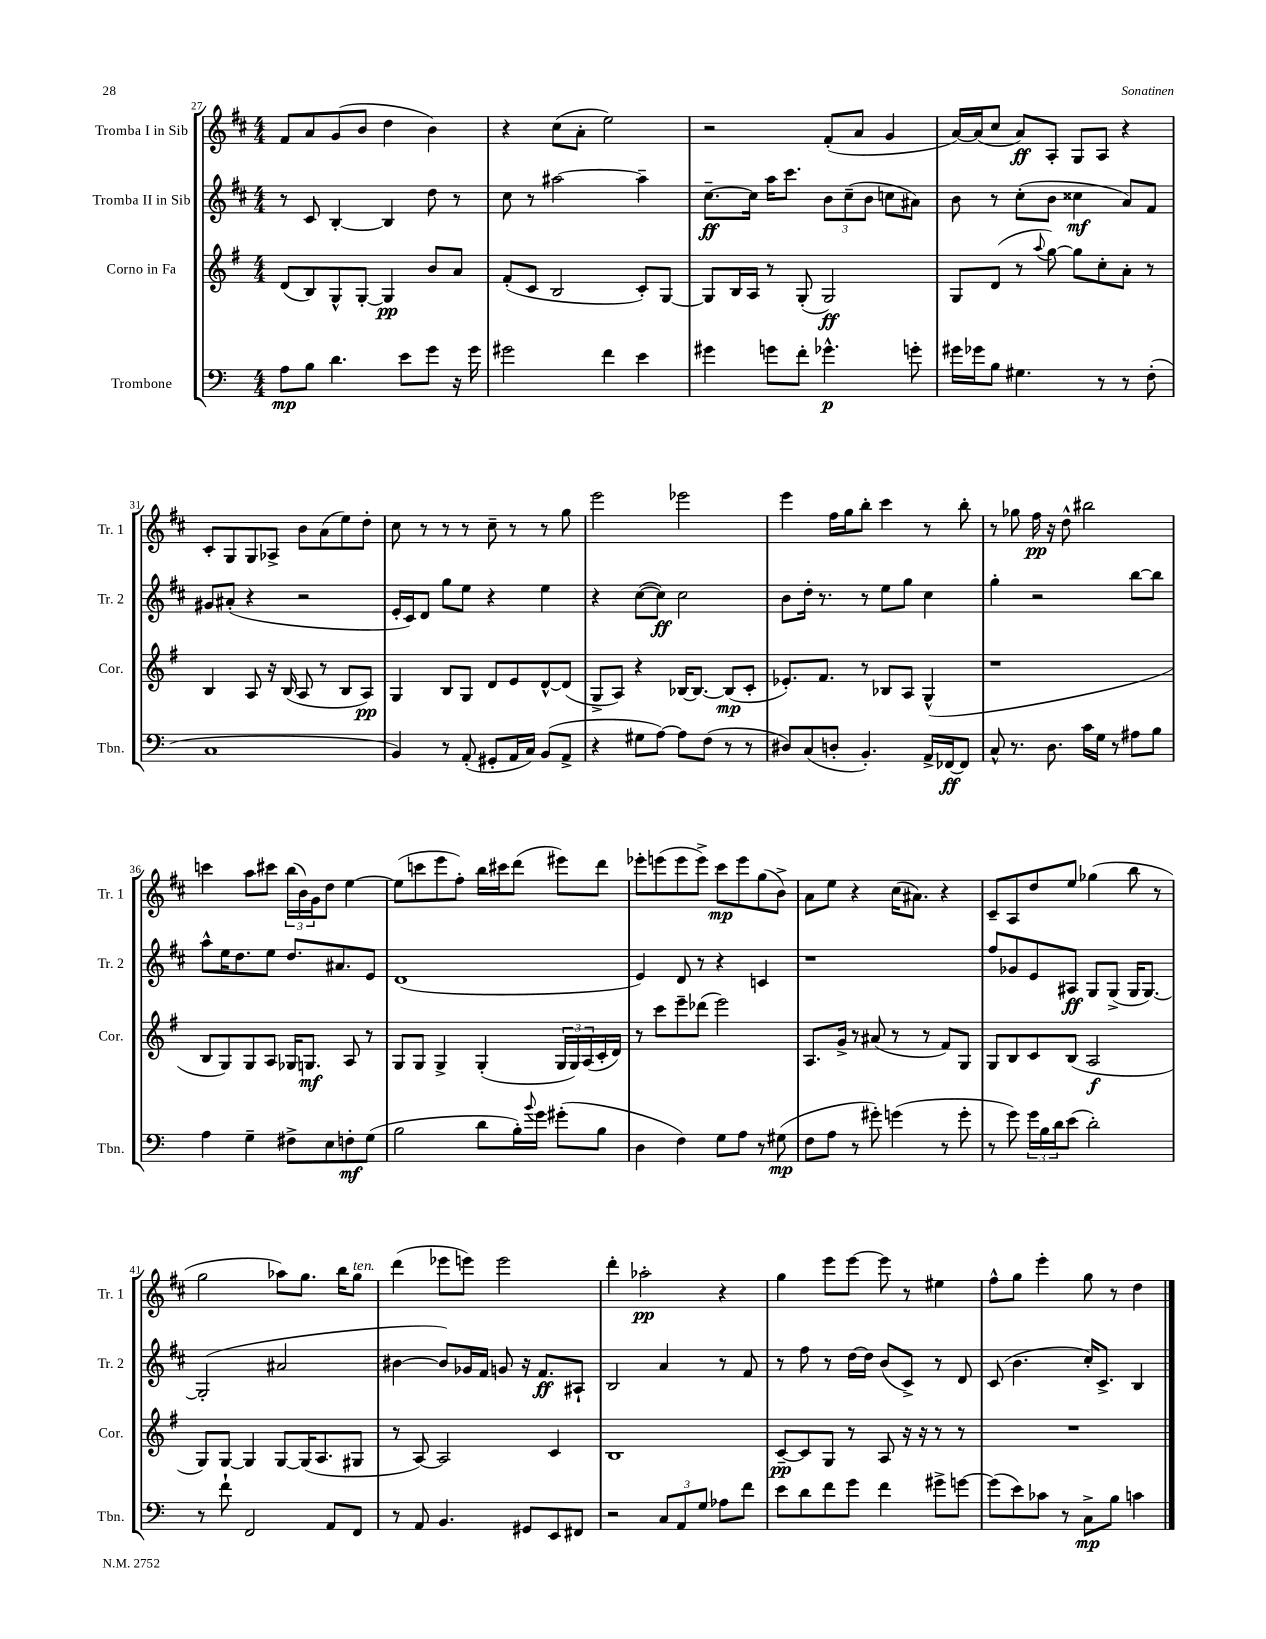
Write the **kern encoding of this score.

**kern	**dynam	**kern	**dynam	**kern	**dynam	**kern	**dynam
*part4	*part4	*part3	*part3	*part2	*part2	*part1	*part1
*staff4	*staff4	*staff3	*staff3	*staff2	*staff2	*staff1	*staff1
*I"Trombone	*	*I"Corno in Fa	*	*I"Tromba II in Sib	*	*I"Tromba I in Sib	*
*I'Tbn.	*	*I'Cor.	*	*I'Tr. 2	*	*I'Tr. 1	*
*clefF4	*	*clefG2	*	*clefG2	*	*clefG2	*
*k[]	*	*k[f#]	*	*k[f#c#]	*	*k[f#c#]	*
*M4/4	*	*M4/4	*	*M4/4	*	*M4/4	*
=27	=27	=27	=27	=27	=27	=27	=27
8A\L	mp	(8d/L	.	8r	.	8f#/L	.
8B\J	.	8B/)	.	8c#/	.	8a/	.
4.d\	.	8G^^/	.	[4B'/	.	(8g/	.
.	.	[8G'/J	.	.	.	8b/J	.
.	.	4G/]	pp	4B/]	.	4dd\	.
8e\L	.	.	.	.	.	.	.
8g\J	.	8b/L	.	8dd\	.	4b\)	.
16r	.	8a/J	.	8r	.	.	.
16g\	.	.	.	.	.	.	.
=28	=28	=28	=28	=28	=28	=28	=28
2g#X\	.	(8f#'/L	.	8cc#\	.	4r	.
.	.	8c/J	.	8r	.	.	.
.	.	2B/	.	[2aa#X\	.	(8cc#\L	.
.	.	.	.	.	.	8a'\J	.
4f\	.	.	.	.	.	2ee\)	.
4e\	.	8c'/L)	.	4aa#~\]	.	.	.
.	.	[8G/J	.	.	.	.	.
=29	=29	=29	=29	=29	=29	=29	=29
4g#X\	.	8G/L]	.	[8.cc#~\L	ff	2r	.
.	.	16B/L	.	.	.	.	.
.	.	16A/JJ	.	16cc#\Jk]	.	.	.
8gn\L	.	8r	.	16aa\KL	.	.	.
.	.	.	.	8.ccc#\J	.	.	.
8f'\J	.	(8G'/	.	.	.	.	.
4.g-X^^\	p	2G/)	ff	12b\L	.	(8f#'/L	.
.	.	.	.	(12cc#~\	.	.	.
.	.	.	.	.	.	8a/J	.
.	.	.	.	12b\J	.	.	.
.	.	.	.	8ccn\L	.	4g/	.
8gn'\	.	.	.	8a#X\J)	.	.	.
=30	=30	=30	=30	=30	=30	=30	=30
16g#X\LL	.	8G/L	.	8b\	.	[16a/LL)	.
16g-X\J	.	.	.	.	.	(16a/J]	.
8B\J	.	(8d/J	.	8r	.	8cc#/J	.
4.G#X\	.	8r	.	(8cc#'\L	.	8a/L)	ff
.	.	8qqaa/	.	.	.	.	.
.	.	[8gg\)	.	8b\J	.	8A'/J	.
.	.	8gg\L]	.	4cc##X\	mf	8G/L	.
8r	.	8cc'\	.	.	.	8A/J	.
8r	.	8a'\J	.	8a/L)	.	4r	.
(8F'\	.	8r	.	8f#/J	.	.	.
!!LO:LB:g=z
=31	=31	=31	=31	=31	=31	=31	=31
1C	.	4B/	.	8g#X/L	.	8c#'/L	.
.	.	.	.	(8a#X'/J	.	8G/	.
.	.	8A/	.	4r	.	8G/	.
.	.	16r	.	.	.	8A-X^/J	.
.	.	(16B/	.	.	.	.	.
.	.	8A/	.	2r	.	8b\L	.
.	.	8r	.	.	.	(8a\	.
.	.	8B/L	.	.	.	8ee\)	.
.	.	8A/J)	pp	.	.	8dd'\J	.
=32	=32	=32	=32	=32	=32	=32	=32
4BB/)	.	4G/	.	16e'/LL	.	8cc#\	.
.	.	.	.	16c#/J)	.	.	.
.	.	.	.	8d/J	.	8r	.
8r	.	8B/L	.	8gg\L	.	8r	.
(8AA'/	.	8G/J	.	8ee\J	.	8r	.
8GG#X'/L	.	8d/L	.	4r	.	8cc#~\	.
16AA/L	.	8e/	.	.	.	8r	.
16C/JJ)	.	.	.	.	.	.	.
(8BB/L	.	[8d^^/	.	4ee\	.	8r	.
8AA^/J	.	(8d/J]	.	.	.	8gg\	.
=33	=33	=33	=33	=33	=33	=33	=33
4r	.	8G^/L	.	4r	.	2eee\	.
.	.	8A/J)	.	.	.	.	.
8G#X\L	.	4r	.	([8cc#\L	.	.	.
[8A\J)	.	.	.	8cc#\J])	ff	.	.
8A\L]	.	[16B-X/KL	.	2cc#\	.	2eee-X\	.
.	.	8.B-/J_	.	.	.	.	.
(8F\J	.	.	.	.	.	.	.
8r	.	(8B-/L]	mp	.	.	.	.
8r	.	8c'/J	.	.	.	.	.
=34	=34	=34	=34	=34	=34	=34	=34
8D#X/L)	.	8.e-X'/L)	.	8b\L	.	4eee\	.
(8C/	.	.	.	16dd'\Jk	.	.	.
.	.	8.f#/J	.	8.r	.	.	.
8Dn'/J	.	.	.	.	.	16ff#\LL	.
.	.	.	.	.	.	16gg\J	.
4.BB'/)	.	8r	.	8r	.	8bb'\J	.
.	.	8B-X/L	.	8ee\L	.	4ccc#\	.
.	.	8A/J	.	8gg\J	.	.	.
16AA^/LL	.	(4G^^/	.	4cc#\	.	8r	.
[16FF-X/J	ff	.	.	.	.	.	.
8FF-/J]	.	.	.	.	.	8bb'\	.
=35	=35	=35	=35	=35	=35	=35	=35
8C^^/	.	1r	.	4gg'\	.	8r	.
8.r	.	.	.	.	.	8gg-X\	.
.	.	.	.	2r	.	16ff#\	pp
8.D\	.	.	.	.	.	16r	.
.	.	.	.	.	.	8dd^^\	.
16c\LL	.	.	.	.	.	2bb#X\	.
16G\JJ	.	.	.	.	.	.	.
8r	.	.	.	.	.	.	.
8A#X\L	.	.	.	[8bb\L	.	.	.
8B\J	.	.	.	8bb\J]	.	.	.
!!LO:LB:g=z
=36	=36	=36	=36	=36	=36	=36	=36
4A\	.	8B/L	.	8aa^^\L	.	4cccn\	.
.	.	8G/)	.	16ee\K	.	.	.
.	.	.	.	8.dd\	.	.	.
4G~\	.	8G/	.	.	.	8aa\L	.
.	.	8A/J	.	8ee\J	.	8ccc#X\J	.
8F#X^\L	.	16G-X/KL	.	8.dd/L	.	(24bb\LL	.
.	.	.	.	.	.	24b\)	.
.	.	8.Gn/J	mf	.	.	.	.
.	.	.	.	.	.	24g\J	.
8E\	.	.	.	.	.	8dd\J	.
.	.	.	.	8.a#X/	.	.	.
8Fn'\	mf	8A/	.	.	.	[4ee\	.
(8G\J	.	8r	.	8e/J	.	.	.
=37	=37	=37	=37	=37	=37	=37	=37
2B\	.	8G/L	.	(1d	.	(8ee\L]	.
.	.	8G/J	.	.	.	8cccn\	.
.	.	4G^/	.	.	.	8eee\	.
.	.	.	.	.	.	8ff#'\J)	.
8d\L	.	(4G'/	.	.	.	16bb\LL	.
.	.	.	.	.	.	16ccc#X\J	.
16B'\L)	.	.	.	.	.	(8ddd\J	.
8qqb/	.	.	.	.	.	.	.
16g\JJ	.	.	.	.	.	.	.
(8g#X'\L	.	24G/LL	.	.	.	8eee#X\L)	.
.	.	24G/)	.	.	.	.	.
.	.	(24A/	.	.	.	.	.
8B\J	.	16c'/	.	.	.	8ddd\J	.
.	.	16d/JJ)	.	.	.	.	.
=38	=38	=38	=38	=38	=38	=38	=38
4D\	.	8r	.	4e/)	.	8eee-X'\L	.
.	.	8ccc\L	.	.	.	(8eeen\	.
4F\)	.	8eee~\	.	8d/	.	8eee\	.
.	.	(8ddd-X\J	.	8r	.	8eee^\J)	.
8G\L	.	2eee\)	.	4r	.	8ccc#\L	mp
8A\J	.	.	.	.	.	8eee\	.
8r	.	.	.	4cn/	.	(8gg\	.
(8G#X\	mp	.	.	.	.	8b^\J)	.
=39	=39	=39	=39	=39	=39	=39	=39
8F\L	.	8.A/L	.	1r	.	8a\L	.
8A\J	.	.	.	.	.	8ee\J	.
.	.	16g^/Jk	.	.	.	.	.
8r	.	8r	.	.	.	4r	.
8g#X'\)	.	(8a#X/	.	.	.	.	.
(4gn\	.	8r	.	.	.	(16cc#\KL	.
.	.	.	.	.	.	8.a#X\J)	.
.	.	8r	.	.	.	.	.
8r	.	8f#/L)	.	.	.	4r	.
8g'\	.	8G/J	.	.	.	.	.
=40	=40	=40	=40	=40	=40	=40	=40
8r	.	8G/L	.	8ff#/L	.	8c#~/L	.
8g\)	.	8B/	.	8g-X/	.	8A/	.
24g\LL	.	8c/	.	8e/	.	8dd/	.
24B\	.	.	.	.	.	.	.
24d\J	.	.	.	.	.	.	.
(8e\J	.	(8B/J	.	8A#X/J	ff	8ee/J	.
2d'\)	.	2A/	f	8G/L	.	(4gg-X\	.
.	.	.	.	(8G^/J	.	.	.
.	.	.	.	16G/KL	.	8bb\	.
.	.	.	.	[8.G/J)	.	.	.
.	.	.	.	.	.	8r	.
!!LO:LB:g=z
=41	=41	=41	=41	=41	=41	=41	=41
8r	.	8G/L)	.	(2G'/]	.	2gg\	.
8f`\	.	[8G/J	.	.	.	.	.
2FF/	.	4G/]	.	.	.	.	.
.	.	[8G/L	.	2a#X/	.	8aa-X\L)	.
.	.	(16G/K]	.	.	.	8.gg\J	.
.	.	8.A/	.	.	.	.	.
8AA/L	.	.	.	.	.	.	.
.	.	.	.	.	.	16bb\KL	.
!	!	!	!	!	!	!LO:TX:a:i:t=ten.	!
8FF/J	.	8G#X/J	.	.	.	8gg\J	.
=42	=42	=42	=42	=42	=42	=42	=42
8r	.	8r	.	[4b#X\	.	(4ddd\	.
8AA/	.	[8A/)	.	.	.	.	.
4.BB/	.	2A/]	.	8b#/L])	.	8eee-X\L	.
.	.	.	.	16g-X/L	.	8eeen\J)	.
.	.	.	.	16f#/JJ	.	.	.
.	.	.	.	8gn/	.	2eee\	.
8GG#X/L	.	.	.	16r	.	.	.
.	.	.	.	8.f#/L	ff	.	.
8EE/	.	4c/	.	.	.	.	.
8FF#X/J	.	.	.	8A#X`/J	.	.	.
=43	=43	=43	=43	=43	=43	=43	=43
2r	.	1B	.	2B/	.	4ddd'\	.
.	.	.	.	.	.	2aa-X'\	pp
12C/L	.	.	.	4a/	.	.	.
12AA/	.	.	.	.	.	.	.
12G/J	.	.	.	.	.	.	.
8A-X\L	.	.	.	8r	.	4r	.
8f\J	.	.	.	8f#/	.	.	.
=44	=44	=44	=44	=44	=44	=44	=44
8e\L	.	[8c~/L	pp	8r	.	4gg\	.
8d\	.	8c/]	.	8ff#\	.	.	.
8f\	.	8G/J	.	8r	.	8eee\L	.
8g\J	.	8r	.	[16dd\LL	.	[8eee\J	.
.	.	.	.	16dd\JJ]	.	.	.
4f\	.	8A/	.	(8b/L	.	8eee\]	.
.	.	16r	.	8c#^/J)	.	8r	.
.	.	16r	.	.	.	.	.
8g#X^\L	.	8r	.	8r	.	4ee#X\	.
[8gn\J	.	8r	.	8d/	.	.	.
=45	=45	=45	=45	=45	=45	=45	=45
(8g\L]	.	1r	.	(8c#/	.	8ff#^^\L	.
8e\)	.	.	.	4.b\	.	8gg\J	.
8c-X\J	.	.	.	.	.	4eee'\	.
8r	.	.	.	.	.	.	.
8C^\L	mp	.	.	16cc#'/KL)	.	8gg\	.
.	.	.	.	8.c#^/J	.	.	.
8B\J	.	.	.	.	.	8r	.
4cn\	.	.	.	4B/	.	4dd\	.
==	==	==	==	==	==	==	==
*-	*-	*-	*-	*-	*-	*-	*-
